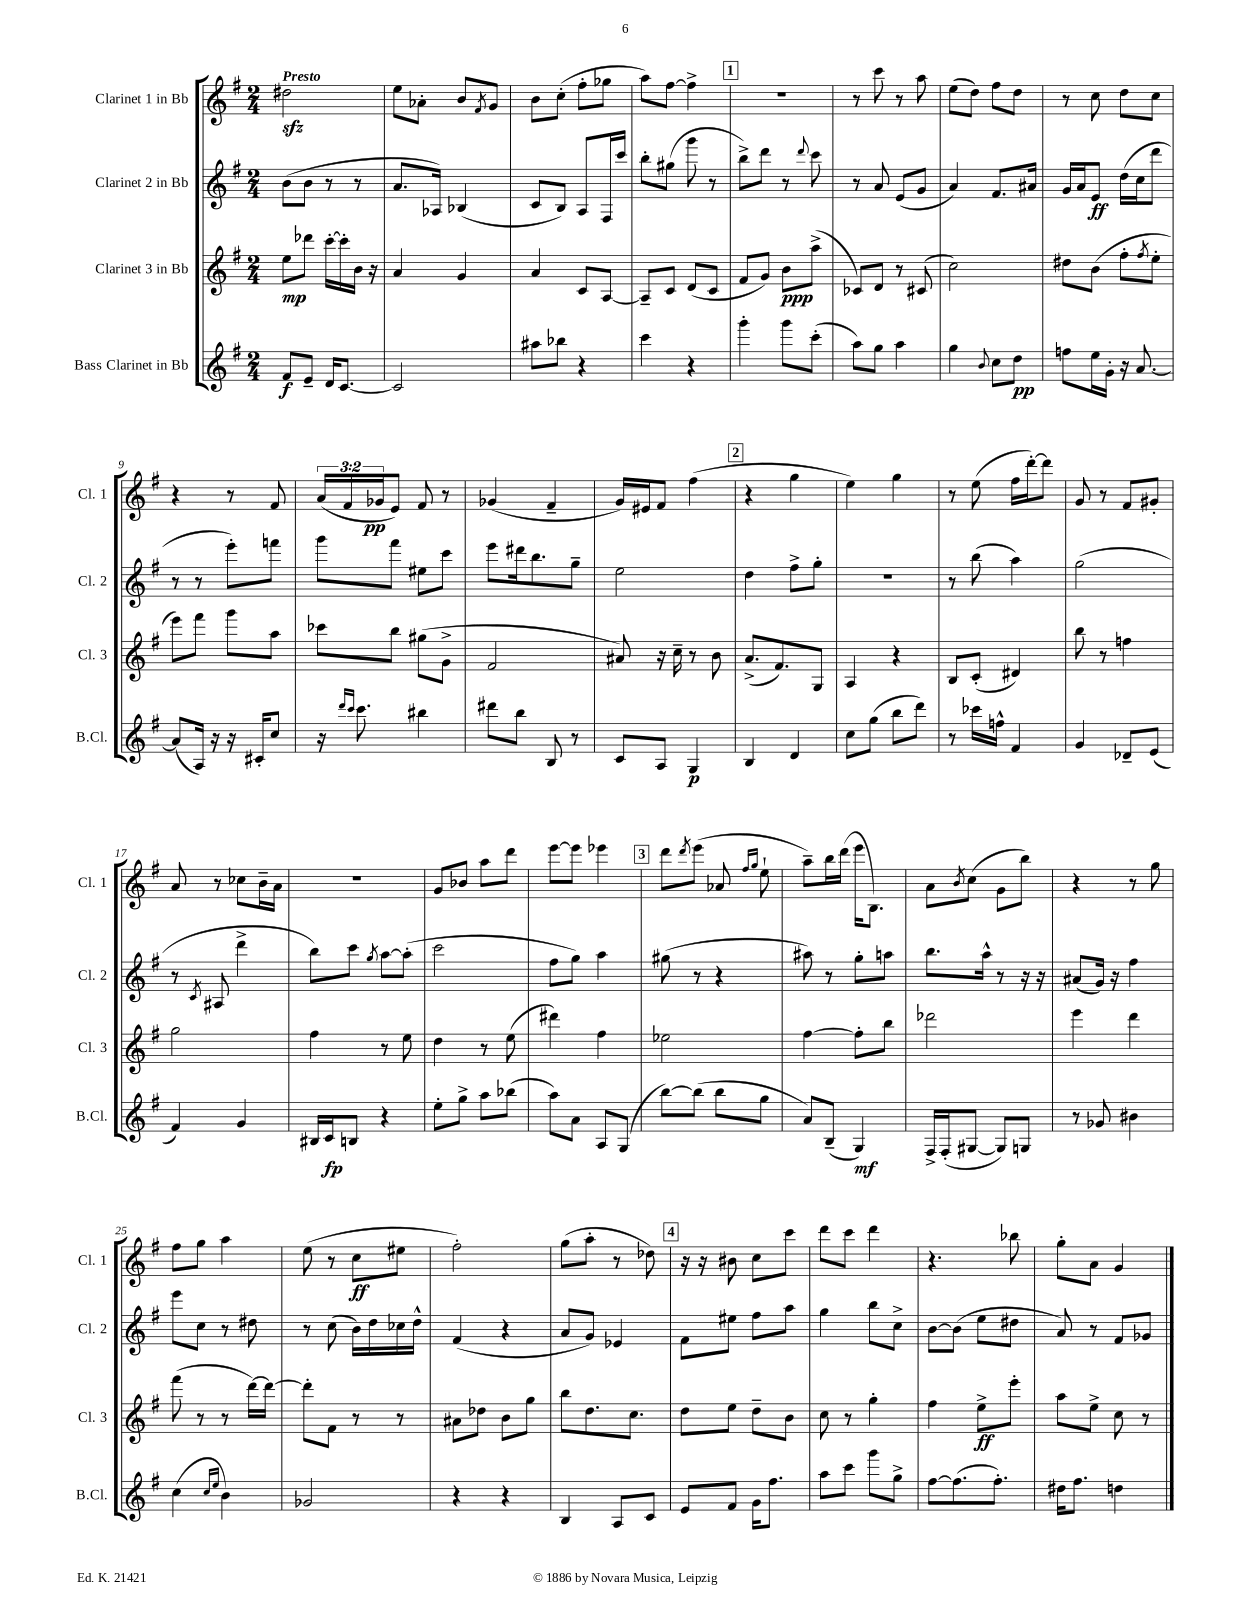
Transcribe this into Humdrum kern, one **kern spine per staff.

**kern	**dynam	**kern	**dynam	**kern	**dynam	**kern	**dynam
*part4	*part4	*part3	*part3	*part2	*part2	*part1	*part1
*staff4	*staff4	*staff3	*staff3	*staff2	*staff2	*staff1	*staff1
*I"Bass Clarinet in Bb	*	*I"Clarinet 3 in Bb	*	*I"Clarinet 2 in Bb	*	*I"Clarinet 1 in Bb	*
*I'B.Cl.	*	*I'Cl. 3	*	*I'Cl. 2	*	*I'Cl. 1	*
*clefG2	*	*clefG2	*	*clefG2	*	*clefG2	*
*k[f#]	*	*k[f#]	*	*k[f#]	*	*k[f#]	*
*M2/4	*	*M2/4	*	*M2/4	*	*M2/4	*
=1	=1	=1	=1	=1	=1	=1	=1
!	!	!	!	!	!	!LO:TX:a:B:t=Presto	!
8f#/L	f	8ee\L	mp	(8b\L	.	2dd#Xzz\	.
8e~/J	.	8ddd-X\J	.	8b\J	.	.	.
16d/KL	.	[16ccc'\LL	.	8r	.	.	.
[8.c/J	.	16ccc'\]	.	.	.	.	.
.	.	16b\JJ	.	8r	.	.	.
.	.	16r	.	.	.	.	.
=2	=2	=2	=2	=2	=2	=2	=2
2c/]	.	4a/	.	8.a/L	.	8ee\L	.
.	.	.	.	.	.	8a-X'\J	.
.	.	.	.	16A-X/Jk)	.	.	.
.	.	4g/	.	(4B-X/	.	8b/L	.
.	.	.	.	.	.	8qf#/	.
.	.	.	.	.	.	8g/J	.
=3	=3	=3	=3	=3	=3	=3	=3
8aa#X\L	.	4a/	.	8c/L	.	8b\L	.
8bb-X\J	.	.	.	8B/J)	.	(8cc'\J	.
4r	.	8c/L	.	8A/L	.	8ff#'\L	.
.	.	[8A/J	.	16F#/L	.	8gg-X\J	.
.	.	.	.	16ccc/JJ	.	.	.
=4	=4	=4	=4	=4	=4	=4	=4
4ccc\	.	8A~/L]	.	8bb'\L	.	8aa\L)	.
.	.	8c/J	.	(8gg#X\J	.	[8ff#\J	.
4r	.	(8d/L	.	8ggg\	.	4ff#^\]	.
.	.	8c/J	.	8r	.	.	.
!!LO:REH:place=s1:t=1
=5	=5	=5	=5	=5	=5	=5	=5
4ggg'\	.	8f#/L	.	8bb^\L)	.	2r	.
.	.	8g/J)	.	8ddd\J	.	.	.
8ggg\L	.	8b\L	ppp	8r	.	.	.
.	.	.	.	8qqddd/	.	.	.
(8ccc'\J	.	(8aa^\J	.	8ccc\	.	.	.
=6	=6	=6	=6	=6	=6	=6	=6
8aa\L)	.	8c-X/L)	.	8r	.	8r	.
8gg\J	.	8d/J	.	8a/	.	8ccc\	.
4aa\	.	8r	.	(8e/L	.	8r	.
.	.	(8c#X/	.	8g/J	.	8aa\	.
=7	=7	=7	=7	=7	=7	=7	=7
4gg\	.	2cc\)	.	4a/)	.	(8ee\L	.
.	.	.	.	.	.	8dd\J)	.
8qqb/	.	.	.	.	.	.	.
8cc\L	.	.	.	8.f#/L	.	8ff#\L	.
8dd\J	pp	.	.	.	.	8dd\J	.
.	.	.	.	16a#X/Jk	.	.	.
=8	=8	=8	=8	=8	=8	=8	=8
8ffn\L	.	8dd#X\L	.	16g/LL	.	8r	.
.	.	.	.	16a/J	.	.	.
16ee\L	.	(8b\J	.	8e/J	ff	8cc\	.
16g'\JJ	.	.	.	.	.	.	.
16r	.	8ff#'\L	.	(16dd\LL	.	8dd\L	.
[8.a/	.	.	.	16cc\J	.	.	.
.	.	8qff#/	.	.	.	.	.
.	.	8ee'\J	.	8ddd\J	.	8cc\J	.
!!LO:LB:g=z
=9	=9	=9	=9	=9	=9	=9	=9
(8a/L]	.	8eee\L)	.	8r	.	4r	.
16A/Jk)	.	8fff#\J	.	8r	.	.	.
16r	.	.	.	.	.	.	.
16r	.	8ggg\L	.	8eee'\L)	.	8r	.
16c#X'/KL	.	.	.	.	.	.	.
8cc/J	.	8aa\J	.	8fffn\J	.	8f#/	.
=10	=10	=10	=10	=10	=10	=10	=10
16r	.	8ccc-X\L	.	8ggg\L	.	(24a/LL	.
.	.	.	.	.	.	24f#/	.
16qqddd/LL	.	.	.	.	.	.	.
16qqccc/JJ	.	.	.	.	.	.	.
8.ccc\	.	.	.	.	.	.	.
.	.	.	.	.	.	24g-X/J	pp
.	.	8bb\J	.	8fff#\J	.	8e/J)	.
4bb#X\	.	(8gg#X\L	.	8ee#X\L	.	8f#/	.
.	.	8g^\J	.	8ccc\J	.	8r	.
=11	=11	=11	=11	=11	=11	=11	=11
8ddd#X\L	.	2f#/	.	8eee\L	.	(4g-X/	.
8bb\J	.	.	.	16ddd#X\k	.	.	.
.	.	.	.	8.bb\	.	.	.
8B/	.	.	.	.	.	4f#~/	.
8r	.	.	.	8gg~\J	.	.	.
=12	=12	=12	=12	=12	=12	=12	=12
8c/L	.	8a#X/)	.	2ee\	.	16g/LL)	.
.	.	.	.	.	.	16e#X/J	.
8A/J	.	16r	.	.	.	8f#/J	.
.	.	16cc~\	.	.	.	.	.
4G/	p	8r	.	.	.	(4ff#\	.
.	.	8b\	.	.	.	.	.
!!LO:REH:place=s1:t=2
=13	=13	=13	=13	=13	=13	=13	=13
4B/	.	(8.a^/L	.	4dd\	.	4r	.
.	.	8.f#/)	.	.	.	.	.
4d/	.	.	.	8ff#^\L	.	4gg\	.
.	.	8G/J	.	8gg'\J	.	.	.
=14	=14	=14	=14	=14	=14	=14	=14
8cc\L	.	4A/	.	2r	.	4ee\)	.
(8gg\J	.	.	.	.	.	.	.
8bb\L	.	4r	.	.	.	4gg\	.
8ddd\J)	.	.	.	.	.	.	.
=15	=15	=15	=15	=15	=15	=15	=15
8r	.	8B/L	.	8r	.	8r	.
16ccc-X\LL	.	(8c'/J	.	(8bb\	.	(8ee\	.
16ffn^^\JJ	.	.	.	.	.	.	.
4f#/	.	4d#X/)	.	4aa\)	.	16ff#\LL	.
.	.	.	.	.	.	[16ddd'\J)	.
.	.	.	.	.	.	8ddd\J]	.
=16	=16	=16	=16	=16	=16	=16	=16
4g/	.	8bb\	.	(2gg\	.	8g/	.
.	.	8r	.	.	.	8r	.
8d-X~/L	.	4ffn\	.	.	.	8f#/L	.
(8e/J	.	.	.	.	.	8g#X'/J	.
!!LO:LB:g=z
=17	=17	=17	=17	=17	=17	=17	=17
4f#/)	.	2gg\	.	8r	.	8a/	.
.	.	.	.	8qc/	.	.	.
.	.	.	.	8A#X/	.	8r	.
4g/	.	.	.	4ddd^\	.	8cc-X\L	.
.	.	.	.	.	.	16b~\L	.
.	.	.	.	.	.	16a\JJ	.
=18	=18	=18	=18	=18	=18	=18	=18
16B#X/LL	.	4ff#\	.	8bb\L)	.	2r	.
16c/J	fp	.	.	.	.	.	.
8Bn/J	.	.	.	8ccc\J	.	.	.
.	.	.	.	8qgg/	.	.	.
4r	.	8r	.	[8aa\L	.	.	.
.	.	8ee\	.	(8aa'\J]	.	.	.
=19	=19	=19	=19	=19	=19	=19	=19
8ee'\L	.	4dd\	.	2ccc\	.	8g/L	.
8gg^\J	.	.	.	.	.	8b-X/J	.
8aa\L	.	8r	.	.	.	8aa\L	.
(8bb-X\J	.	(8ee\	.	.	.	8ddd\J	.
=20	=20	=20	=20	=20	=20	=20	=20
8aa\L)	.	4ddd#X\)	.	8ff#\L	.	[8eee\L	.
8a\J	.	.	.	8gg\J)	.	8eee\J]	.
8A/L	.	4ff#\	.	4aa\	.	4eee-X\	.
(8G/J	.	.	.	.	.	.	.
!!LO:REH:place=s1:t=3
=21	=21	=21	=21	=21	=21	=21	=21
[8bb\L)	.	2ee-X\	.	(8gg#X\	.	8ddd\L	.
.	.	.	.	.	.	8qddd/	.
(8bb\J]	.	.	.	8r	.	(8eee\J	.
8bb\L	.	.	.	4r	.	8a-X/	.
.	.	.	.	.	.	16qqff#/LL	.
.	.	.	.	.	.	16qqgg/JJ	.
8gg\J	.	.	.	.	.	8ee`\	.
=22	=22	=22	=22	=22	=22	=22	=22
8a/L)	.	[4ff#\	.	8aa#X\)	.	8aa~\L)	.
(8B~/J	.	.	.	8r	.	16bb\L	.
.	.	.	.	.	.	(16ddd\JJ	.
4G/)	mf	8ff#'\L]	.	8gg'\L	.	16eee\KL	.
.	.	.	.	.	.	8.B\J)	.
.	.	8bb\J	.	8aan\J	.	.	.
=23	=23	=23	=23	=23	=23	=23	=23
16F#^/LL	.	2ddd-X\	.	8.bb\L	.	8a\L	.
(16F#'/J	.	.	.	.	.	.	.
.	.	.	.	.	.	8qb/	.
[8G#X/J	.	.	.	.	.	(8cc\J	.
.	.	.	.	16aa^^\Jk	.	.	.
8G#/L])	.	.	.	8r	.	8g\L	.
8Gn/J	.	.	.	16r	.	8bb\J)	.
.	.	.	.	16r	.	.	.
=24	=24	=24	=24	=24	=24	=24	=24
8r	.	4eee\	.	(8a#X/L	.	4r	.
8g-X/	.	.	.	16g/Jk)	.	.	.
.	.	.	.	16r	.	.	.
4b#X\	.	4ddd\	.	4ff#\	.	8r	.
.	.	.	.	.	.	8gg\	.
!!LO:LB:g=z
=25	=25	=25	=25	=25	=25	=25	=25
(4cc\	.	(8fff#\	.	8eee\L	.	8ff#\L	.
.	.	8r	.	8cc\J	.	8gg\J	.
16qqcc/LL	.	.	.	.	.	.	.
16qqee/JJ	.	.	.	.	.	.	.
4b\)	.	8r	.	8r	.	4aa\	.
.	.	[16ddd\LL)	.	8dd#X\	.	.	.
.	.	16ddd\JJ_	.	.	.	.	.
=26	=26	=26	=26	=26	=26	=26	=26
2g-X/	.	8ddd'\L]	.	8r	.	(8ee\	.
.	.	8f#\J	.	(8cc\	.	8r	.
.	.	8r	.	16b\LL)	.	8cc\L	ff
.	.	.	.	16dd\	.	.	.
.	.	8r	.	16cc-X\	.	8ee#X\J	.
.	.	.	.	16dd^^\JJ	.	.	.
=27	=27	=27	=27	=27	=27	=27	=27
4r	.	8a#X\L	.	(4f#/	.	2ff#'\)	.
.	.	8dd-X\J	.	.	.	.	.
4r	.	8b\L	.	4r	.	.	.
.	.	8gg\J	.	.	.	.	.
=28	=28	=28	=28	=28	=28	=28	=28
4B/	.	8bb\L	.	8a/L	.	(8gg\L	.
.	.	8.dd\	.	8g/J)	.	8aa'\J	.
8A/L	.	.	.	4e-X/	.	8r	.
.	.	8.cc\J	.	.	.	.	.
8c/J	.	.	.	.	.	8dd-X\)	.
!!LO:REH:place=s1:t=4
=29	=29	=29	=29	=29	=29	=29	=29
8e/L	.	8dd\L	.	8f#\L	.	16r	.
.	.	.	.	.	.	16r	.
8f#/J	.	8ee\J	.	8ee#X\J	.	8b#X\	.
16g\KL	.	8dd~\L	.	8ff#\L	.	8cc\L	.
8.ff#\J	.	.	.	.	.	.	.
.	.	8b\J	.	8aa\J	.	8ccc\J	.
=30	=30	=30	=30	=30	=30	=30	=30
8aa\L	.	8cc\	.	4gg\	.	8ddd\L	.
8ccc\J	.	8r	.	.	.	8ccc\J	.
8ggg\L	.	4gg'\	.	8bb\L	.	4ddd\	.
8gg^\J	.	.	.	8cc^\J	.	.	.
=31	=31	=31	=31	=31	=31	=31	=31
[8ff#\L	.	4ff#\	.	[8b\L	.	4.r	.
(8.ff#\]	.	.	.	(8b\J]	.	.	.
.	.	8ee^\L	ff	8ee\L	.	.	.
8.ff#'\J)	.	.	.	.	.	.	.
.	.	8eee'\J	.	8dd#X\J	.	8bb-X\	.
=32	=32	=32	=32	=32	=32	=32	=32
16dd#X\KL	.	8aa\L	.	8a/)	.	8gg'\L	.
8.ff#\J	.	.	.	.	.	.	.
.	.	8ee^\J	.	8r	.	8a\J	.
4ddn\	.	8cc\	.	8f#/L	.	4g/	.
.	.	8r	.	8g-X/J	.	.	.
==	==	==	==	==	==	==	==
*-	*-	*-	*-	*-	*-	*-	*-
